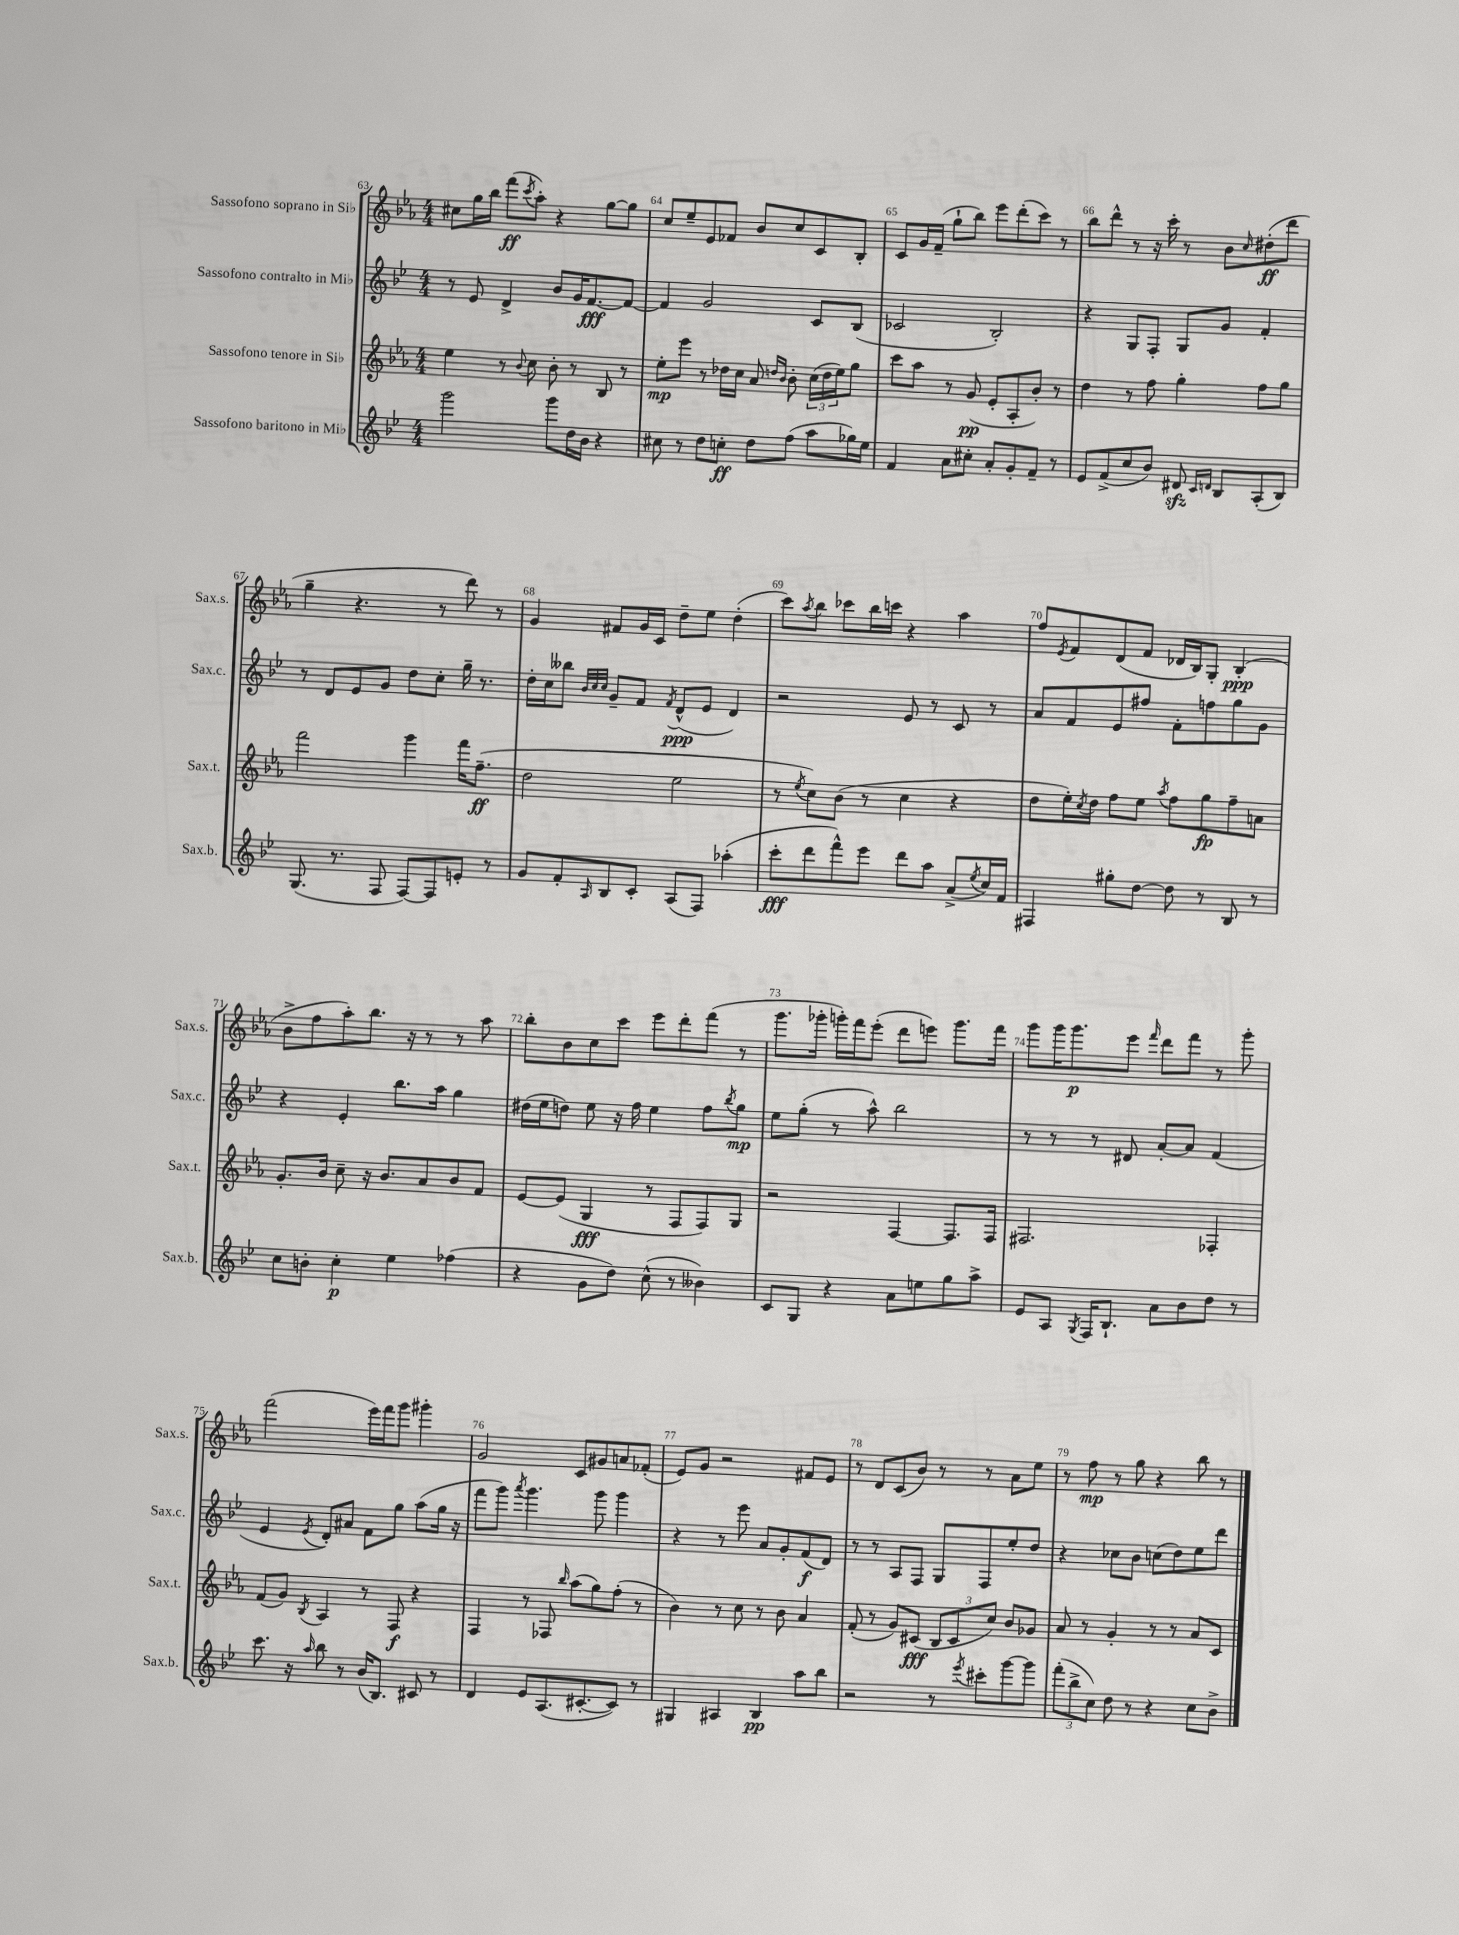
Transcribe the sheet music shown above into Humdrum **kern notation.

**kern	**dynam	**kern	**dynam	**kern	**dynam	**kern	**dynam
*part4	*part4	*part3	*part3	*part2	*part2	*part1	*part1
*staff4	*staff4	*staff3	*staff3	*staff2	*staff2	*staff1	*staff1
*I"Sassofono baritono in Mi♭	*	*I"Sassofono tenore in Si♭	*	*I"Sassofono contralto in Mi♭	*	*I"Sassofono soprano in Si♭	*
*I'Sax.b.	*	*I'Sax.t.	*	*I'Sax.c.	*	*I'Sax.s.	*
*clefG2	*	*clefG2	*	*clefG2	*	*clefG2	*
*k[b-e-]	*	*k[b-e-a-]	*	*k[b-e-]	*	*k[b-e-a-]	*
*M4/4	*	*M4/4	*	*M4/4	*	*M4/4	*
=63	=63	=63	=63	=63	=63	=63	=63
2ggg\	.	4ee-\	.	8r	.	8cc#X\L	.
.	.	.	.	8e-/	.	16gg\L	.
.	.	.	.	.	.	16bb-\JJ	.
.	.	8r	.	4d^/	.	(8fff\L	ff
.	.	8qqb-/	.	.	.	8qccc/	.
.	.	8cc\	.	.	.	8aa-'\J)	.
8ggg\L	.	8b-'\	.	8b-/L	.	4r	.
16dd\L	.	8r	.	16g/K	.	.	.
16b-\JJ	.	.	.	[8.f/	fff	.	.
4r	.	8B-/	.	.	.	[8gg\L	.
.	.	8r	.	8f/J_	.	8gg\J]	.
=64	=64	=64	=64	=64	=64	=64	=64
8cc#X\	.	8ee-'\L	mp	4f/]	.	8cc/L	.
8r	.	8eee-\J	.	.	.	8ee-~/	.
8dd\L	.	8r	.	2g/	.	8e-/	.
8ccn'\J	ff	16dd-X\LL	.	.	.	8f-X/J	.
.	.	16cc\JJ	.	.	.	.	.
8dd\L	.	8a-/	.	.	.	8b-/L	.
.	.	16qqddn/LL	.	.	.	.	.
.	.	16qqb-/JJ	.	.	.	.	.
(8ff\J	.	8b-'\	.	.	.	8cc/	.
8aa\L	.	(24cc\LL	.	8c/L	.	8c/	.
.	.	24dd\	.	.	.	.	.
.	.	24ee-\J)	.	.	.	.	.
16gg-X\L)	.	8gg\J	.	(8B-/J	.	8B-'/J	.
16ee-\JJ	.	.	.	.	.	.	.
=65	=65	=65	=65	=65	=65	=65	=65
4f/	.	8ccc\L	.	2c-X/	.	8c/L	.
.	.	8aa-\J	.	.	.	16g/L	.
.	.	.	.	.	.	(16f~/JJ	.
8a\L	.	8r	.	.	.	8gg`\L	.
8cc#X'\J	.	(8g/	pp	.	.	8bb-\J)	.
8a'/L	.	8e-'/L	.	2B-'/)	.	8eee-\L	.
8g'/	.	8A-'/	.	.	.	(8ddd'\	.
8f~/J	.	8b-'/J)	.	.	.	8ccc\J)	.
8r	.	8r	.	.	.	8r	.
=66	=66	=66	=66	=66	=66	=66	=66
8e-/L	.	4dd\	.	4r	.	8bb-\L	.
(8f^/	.	.	.	.	.	8ddd^^\J	.
8cc/	.	8r	.	8G/L	.	8r	.
8b-/J)	.	8ff\	.	8F'/J	.	16r	.
.	.	.	.	.	.	16ccc'\	.
8d#Xzz/	.	4gg'\	.	8G/L	.	8r	.
16qqc/LL	.	.	.	.	.	.	.
16qqdn/JJ	.	.	.	.	.	.	.
8B-/L	.	.	.	8g/J	.	8b-\L	.
.	.	.	.	.	.	16qqcc/	.
(8A'/	.	8ff\L	.	4f'/	.	(8dd#X'\	ff
8B-/J)	.	8gg\J	.	.	.	8ddd\J	.
!!LO:LB:g=z
=67	=67	=67	=67	=67	=67	=67	=67
(8.G/	.	2fff\	.	8r	.	4gg~\	.
.	.	.	.	8d/L	.	.	.
8.r	.	.	.	.	.	.	.
.	.	.	.	8e-/	.	4.r	.
8F/	.	.	.	8g/J	.	.	.
[8F/L)	.	4ggg\	.	8dd\L	.	.	.
8F/]	.	.	.	8cc'\J	.	8r	.
8en'/J	.	16fff\KL	.	16gg~\	.	8ddd\)	.
.	.	(8.ff~\J	ff	8.r	.	.	.
8r	.	.	.	.	.	8r	.
=68	=68	=68	=68	=68	=68	=68	=68
8g/L	.	2dd\	.	16dd'\LL	.	4g/	.
.	.	.	.	16cc\J	.	.	.
8f'/	.	.	.	8bb--X\J	.	.	.
.	.	.	.	32qqb-/LLL	.	.	.
.	.	.	.	32qqcc/	.	.	.
16qqA/	.	.	.	32qqcc/JJJ	.	.	.
8B-/	.	.	.	8g~/L	.	8f#X/L	.
8c'/J	.	.	.	8f/J	.	16g/L	.
.	.	.	.	.	.	16c/JJ	.
.	.	.	.	8qf/	.	.	.
(8A/L	.	2ee-\	.	(8d^^/L	ppp	8dd~\L	.
8F/J)	.	.	.	8e-/J	.	8ee-\J	.
(4aa-X'\	.	.	.	4d/)	.	(4dd'\	.
=69	=69	=69	=69	=69	=69	=69	=69
8ccc'\L	fff	8r	.	2r	.	8ccc\L)	.
.	.	8qee-/	.	.	.	8qaa-/	.
8ddd\	.	8cc\L)	.	.	.	8bb-\J	.
8fff^^\)	.	(8b-\J	.	.	.	8ccc-X\L	.
8eee-\J	.	8r	.	.	.	16bb-\L	.
.	.	.	.	.	.	16cccn\JJ	.
8ddd\L	.	4cc\	.	8e-/	.	4r	.
8aa\J	.	.	.	8r	.	.	.
(8a^/L	.	4r	.	8c/	.	4aa-\	.
8qee-/	.	.	.	.	.	.	.
16cc/L)	.	.	.	8r	.	.	.
16f/JJ	.	.	.	.	.	.	.
=70	=70	=70	=70	=70	=70	=70	=70
4F#X/	.	8dd\L	.	8a/L	.	8ff/L	.
.	.	.	.	.	.	8qe-/	.
.	.	16ee-'\L)	.	8f/	.	8f/	.
.	.	8qcc/	.	.	.	.	.
.	.	16dd\JJ	.	.	.	.	.
8gg#X'\L	.	8ff\L	.	8e-/	.	(8d/	.
[8dd\J	.	8ee-\J	.	8ff#X/J	.	8f/J	.
.	.	8qaa-/	.	.	.	.	.
8dd\]	.	8ff\L	.	8f'\L	.	16d-X/LL	.
.	.	.	.	.	.	16B-/J)	.
8r	.	8gg\	fp	8ffn\	.	8G'/J	.
8B-/	.	8ff~\	.	8gg\	.	(4B-'/	ppp
8r	.	8an\J	.	8g\J	.	.	.
!!LO:LB:g=z
=71	=71	=71	=71	=71	=71	=71	=71
8cc\L	.	8.g'/L	.	4r	.	8b-^\L	.
8bn'\J	.	.	.	.	.	8ff\	.
.	.	16b-/Jk	.	.	.	.	.
4cc'\	p	8cc~\	.	4e-'/	.	8aa-'\)	.
.	.	16r	.	.	.	8.bb-\J	.
.	.	8.b-/L	.	.	.	.	.
4ee-\	.	.	.	8.bb-\L	.	.	.
.	.	.	.	.	.	16r	.
.	.	8a-/	.	.	.	8r	.
.	.	.	.	16aa\Jk	.	.	.
(4ff-X\	.	8b-/	.	4gg\	.	8r	.
.	.	8f/J	.	.	.	8aa-\	.
=72	=72	=72	=72	=72	=72	=72	=72
4r	.	[8e-/L	.	(16dd#X\LL	.	8bb-'\L	.
.	.	.	.	16ee-\J	.	.	.
.	.	(8e-/J]	.	8ddn\J)	.	8b-\	.
8g\L	.	4G/	fff	8ee-\	.	8cc\	.
8dd\J)	.	.	.	16r	.	8ccc\J	.
.	.	.	.	16ff\	.	.	.
(8cc^^\	.	8r	.	4ee-\	.	8eee-\L	.
8r	.	8F/L	.	.	.	8ddd'\	.
4b--X\)	.	8F/)	.	8ff\L	.	(8fff\J	.
.	.	.	.	8qbb-/	.	.	.
.	.	8G/J	.	8gg\J	mp	8r	.
=73	=73	=73	=73	=73	=73	=73	=73
8c/L	.	2r	.	8ee-\L	.	8.ggg\L	.
8G/J	.	.	.	(8gg'\J	.	.	.
.	.	.	.	.	.	16ggg-X'\Jk	.
4r	.	.	.	8r	.	16gggn'\LL)	.
.	.	.	.	.	.	16fff\J	.
.	.	.	.	8aa^^\)	.	(8eee-'\J	.
8a\L	.	[4F/	.	2bb-\	.	8ddd\L	.
8een\	.	.	.	.	.	8eeen\J)	.
8gg\	.	8.F/L]	.	.	.	8.ggg\L	.
8aa^\J	.	.	.	.	.	.	.
.	.	16F/Jk	.	.	.	16fff\Jk	.
=74	=74	=74	=74	=74	=74	=74	=74
8e-/L	.	2.F#X/	.	8r	.	8ggg\L	.
8A/J	.	.	.	8r	.	16ggg\K	.
.	.	.	.	.	.	8.ggg\	p
8qG/	.	.	.	.	.	.	.
16F/KL	.	.	.	8r	.	.	.
8.B-`/J	.	.	.	.	.	.	.
.	.	.	.	8d#X/	.	8eee-\J	.
.	.	.	.	.	.	16qqfff/	.
8a\L	.	.	.	[8a'/L	.	8ddd\L	.
8b-\	.	.	.	8a/J]	.	8fff\J	.
8dd\J	.	4F-X'/	.	(4f/	.	8r	.
8r	.	.	.	.	.	8ggg'\	.
!!LO:LB:g=z
=75	=75	=75	=75	=75	=75	=75	=75
8.ccc\	.	(8f/L	.	4e-/	.	(2fff\	.
.	.	8g/J)	.	.	.	.	.
16r	.	.	.	.	.	.	.
16qqaa/	.	8qB-/	.	8qe-/	.	.	.
8bb-\	.	4A-/	.	8d'/L)	.	.	.
8r	.	.	.	8a#X/J	.	.	.
(16b-/KL	.	8r	.	8f\L	.	16eee-\LL)	.
8.B-/J)	.	.	.	.	.	16fff\J	.
.	.	8F/	f	8gg\J	.	8ggg\J	.
8c#X/	.	4r	.	(8aa\L	.	4ggg#X'\	.
8r	.	.	.	16gg\Jk	.	.	.
.	.	.	.	16r	.	.	.
=76	=76	=76	=76	=76	=76	=76	=76
4d/	.	4F/	.	8fff\L	.	2g/	.
.	.	.	.	8ggg\J)	.	.	.
.	.	.	.	8qaaa/	.	.	.
8e-/L	.	8r	.	4.ggg\	.	.	.
(8.A/	.	8F-X/	.	.	.	.	.
.	.	16qqbb-/	.	.	.	.	.
.	.	(8aa-\L	.	.	.	8c/L	.
[8.c#X'/	.	.	.	.	.	.	.
.	.	8gg\)	.	8ggg\	.	8g#X/	.
8c#/J])	.	(8ff'\J	.	4ggg\	.	8an/	.
8r	.	8r	.	.	.	(8f-X'/J	.
=77	=77	=77	=77	=77	=77	=77	=77
4G#X/	.	4b-\)	.	4r	.	8e-/L)	.
.	.	.	.	.	.	8g/J	.
4A#X/	.	8r	.	8r	.	2r	.
.	.	8cc\	.	8eee-\	.	.	.
4B-/	pp	8r	.	8a/L	.	.	.
.	.	8b-\	.	8g'/	.	.	.
8aa\L	.	4a-/	.	(8f/	f	8f#X/L	.
8bb-\J	.	.	.	8d/J)	.	8e-/J	.
=78	=78	=78	=78	=78	=78	=78	=78
2r	.	(8f'/	.	8r	.	8r	.
.	.	8r	.	8r	.	8d/L	.
.	.	8g/L)	.	8A/L	.	(8c/	.
.	.	(8c#X/J	fff	8F/J	.	8b-/J)	.
8r	.	12B-/L	.	8G/L	.	8r	.
.	.	12c#/	.	.	.	.	.
8qeee-/	.	.	.	.	.	.	.
8ccc#X'\L	.	.	.	8F/	.	8r	.
.	.	12cc/J)	.	.	.	.	.
[8ggg\	.	8b-/L	.	8ee-'/	.	8a-\L	.
8ggg\J]	.	8g-X/J	.	8dd/J	.	8ee-\J	.
=79	=79	=79	=79	=79	=79	=79	=79
(12fff'\L	.	8a-/	.	4r	.	8r	.
12bb-^\	.	.	.	.	.	.	.
.	.	8r	.	.	.	8ff\	mp
12cc\J)	.	.	.	.	.	.	.
8dd\	.	4g'/	.	8cc-X\L	.	8r	.
8r	.	.	.	8b-\J	.	8gg\	.
4r	.	8r	.	(8ccn\L	.	4r	.
.	.	8r	.	8dd\)	.	.	.
8cc\L	.	8a-/L	.	8ee-\	.	8bb-\	.
8b-^\J	.	8c/J	.	8ddd\J	.	8r	.
==	==	==	==	==	==	==	==
*-	*-	*-	*-	*-	*-	*-	*-
